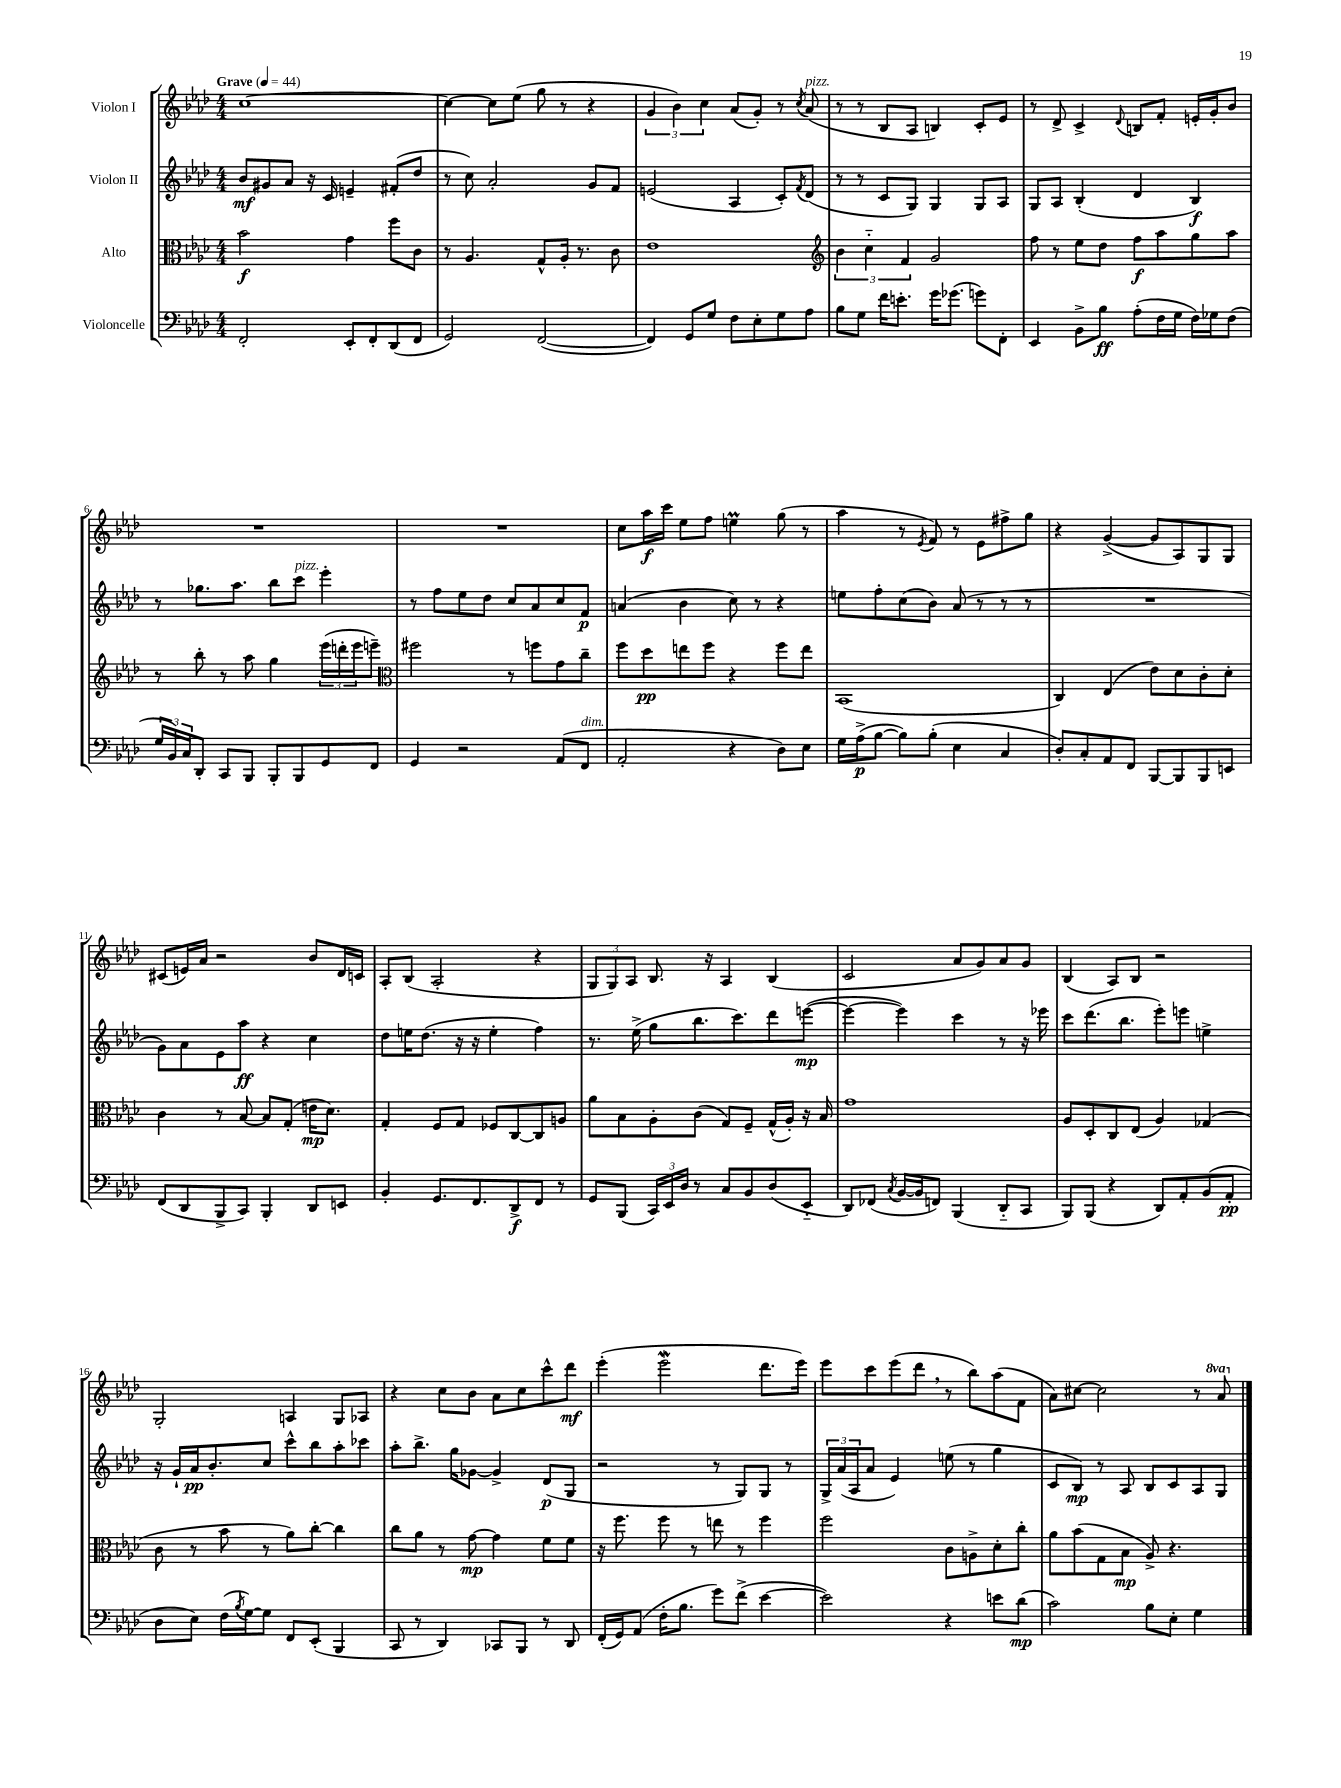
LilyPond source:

<<
\new StaffGroup <<
\new Staff = "s0" \with { instrumentName = "Violon I" } {
    \clef treble \key aes \major \numericTimeSignature \time 4/4 \set Staff.ottavationMarkups = #ottavation-simple-ordinals \tempo "Grave" 4 = 44
    c''1~ |
    c''4~ c''8 ees''8( g''8 r8 r4 |
    \tuplet 3/2 { g'4 bes'4) c''4 } aes'8( g'8-.) r8 \acciaccatura { c''8 } aes'8^\markup { \italic "pizz." }( |
    r8 r8 bes8 aes8 b4) c'8-. ees'8 |
    r8 des'8-> c'4-> \appoggiatura { des'8 } b8 f'8-. e'16-. g'16-. bes'8 |
    R1 |
    R1 |
    c''8 aes''16\f c'''16 ees''8 f''8 e''4\prall g''8( r8 |
    aes''4 r8 \acciaccatura { ees'8 } f'8) r8 ees'8 fis''8-> g''8 |
    r4 g'4~->( g'8 aes8) g8 g8 |
    cis'8( e'16) aes'16 r2 bes'8 des'16 c'16 |
    aes8-. bes8( aes2-. r4 |
    \tuplet 3/2 { g8 g8) aes8 } bes8. r16 aes4 bes4( |
    c'2 aes'8 g'8) aes'8 g'8 |
    bes4( aes8) bes8 r2 |
    g2-. a4 g8 aes8 |
    r4 c''8 bes'8 aes'8 c''8 c'''8-^ des'''8\mf |
    ees'''4-.( ees'''2\mordent des'''8. ees'''16) |
    ees'''8 c'''8 ees'''8( des'''8 \breathe r8 bes''8) aes''8( f'8 |
    aes'8) cis''8~ cis''2 r8 \ottava #1 aes''8 \ottava #0 \bar "|." |
}
\new Staff = "s1" \with { instrumentName = "Violon II" } {
    \clef treble \key aes \major \numericTimeSignature \time 4/4
    bes'8\mf gis'8 aes'8 r16 c'16 e'4-- fis'8-.( des''8 |
    r8 c''8) aes'2-. g'8 f'8 |
    e'2( aes4 c'8-.) \acciaccatura { f'8 } des'8( |
    r8 r8 c'8 g8) g4 g8 aes8 |
    g8 aes8 bes4-.( des'4 bes4\f) |
    r8 ges''8. aes''8. bes''8 c'''8^\markup { \italic "pizz." } ees'''4-. |
    r8 f''8 ees''8 des''8 c''8 aes'8 c''8 f'8\p |
    a'4( bes'4 c''8) r8 r4 |
    e''8 f''8-. c''8( bes'8) aes'8( r8 r8 r8 |
    R1 |
    g'8) aes'8 ees'8 aes''8\ff r4 c''4 |
    des''8 e''16 des''8.( r16 r16 e''4-. f''4) |
    r8. ees''16->( g''8 bes''8. c'''8.) des'''8 e'''8~\mp( |
    e'''4~ e'''4) c'''4 r8 r16 ees'''16 |
    c'''8 des'''8.( bes''8. ees'''8-.) e'''8 e''4-> |
    r16 g'16-! aes'16\pp bes'8.-. c''8 c'''8-^ bes''8 aes''8-. ces'''8 |
    aes''8-. bes''8.-> g''16 ges'8~ ges'4-> des'8\p( g8 |
    r2 r8 g8) g8 r8 |
    \tuplet 3/2 { g16-> aes'16( aes16 } aes'8 ees'4) e''8( r8 g''4 |
    c'8 bes8\mp) r8 aes8 bes8 c'8 aes8 g8 \bar "|." |
}
\new Staff = "s2" \with { instrumentName = "Alto" } {
    \clef alto \key aes \major \numericTimeSignature \time 4/4
    bes'2\f g'4 f''8 c'8 |
    r8 aes4. g8-^ aes16-. r8. c'8 |
    ees'1 |
    \clef treble \tuplet 3/2 { bes'4 c''4-_ f'4 } g'2 |
    f''8 r8 ees''8 des''8 f''8\f aes''8 g''8 aes''8 |
    r8 bes''8-. r8 aes''8 g''4 \tuplet 3/2 { ees'''16( d'''16-. ees'''16 } e'''8--) |
    \clef alto fis''2 r8 f''8 g'8 c''8-- |
    f''8 des''8\pp e''8 f''8 r4 f''8 e''8 |
    bes,1( |
    c4) ees4( ees'8) des'8 c'8-. des'8-. |
    c'4 r8 bes8~ bes8 g8-.( e'16\mp des'8.) |
    g4-. f8 g8 fes8 c8~ c8 a8 |
    aes'8 bes8 aes8-. c'8( g8) f8-- g16-^( aes16-.) r16 bes16 |
    g'1 |
    aes8 des8-. c8 ees8( aes4) ges4( |
    c'8 r8 bes'8 r8 aes'8) c''8~-. c''4 |
    c''8 aes'8 r8 g'8~\mp g'4 f'8 f'8 |
    r16 f''8. f''8 r8 e''8 r8 f''4 |
    f''2 c'8 a8-> des'8-. c''8-. |
    aes'8 bes'8( g8 bes8\mp aes8->) r4. \bar "|." |
}
\new Staff = "s3" \with { instrumentName = "Violoncelle" } {
    \clef bass \key aes \major \numericTimeSignature \time 4/4
    f,2-. ees,8-. f,8-. des,8( f,8 |
    g,2) f,2~( |
    f,4) g,8 g8 f8 ees8-. g8 aes8 |
    bes8 g8 f'16 e'8.-. g'16 ges'8.( g'8) f,8-. |
    ees,4 bes,8-> bes8\ff aes8-.( f16 g16 f16) ges16 f8( |
    \tuplet 3/2 { g16 bes,16) c16 } des,8-. c,8 bes,,8 bes,,8-. bes,,8 g,8 f,8 |
    g,4 r2 aes,8( f,8^\markup { \italic "dim." } |
    aes,2-. r4 des8) ees8 |
    g16 aes16->\p( bes8~ bes8) bes8-.( ees4 c4 |
    des8-.) c8-. aes,8 f,8 bes,,8~ bes,,8 bes,,8 e,8 |
    f,8( des,8 bes,,8-> c,8) bes,,4-. des,8 e,8 |
    bes,4-. g,8. f,8. des,8->\f f,8 r8 |
    g,8 bes,,8( \tuplet 3/2 { c,16) ees,16 des16 } r8 c8 bes,8 des8( ees,8-_ |
    des,8) fes,8( \acciaccatura { c8 } bes,16~ bes,16 f,8) bes,,4( des,8-_ c,8 |
    bes,,8) bes,,8( r4 des,8) aes,8-. bes,8( aes,8-.\pp |
    des8 ees8) f16( \acciaccatura { bes8 } g16~) g8 f,8 ees,8-.( bes,,4 |
    c,8 r8 des,4) ces,8 bes,,8 r8 des,8 |
    f,16-.( g,16) aes,8( f16-. bes8. g'8) f'8->( ees'4~ |
    ees'2) r4 e'8 des'8\mp( |
    c'2) bes8 ees8-. g4 \bar "|." |
}
>>
>>
